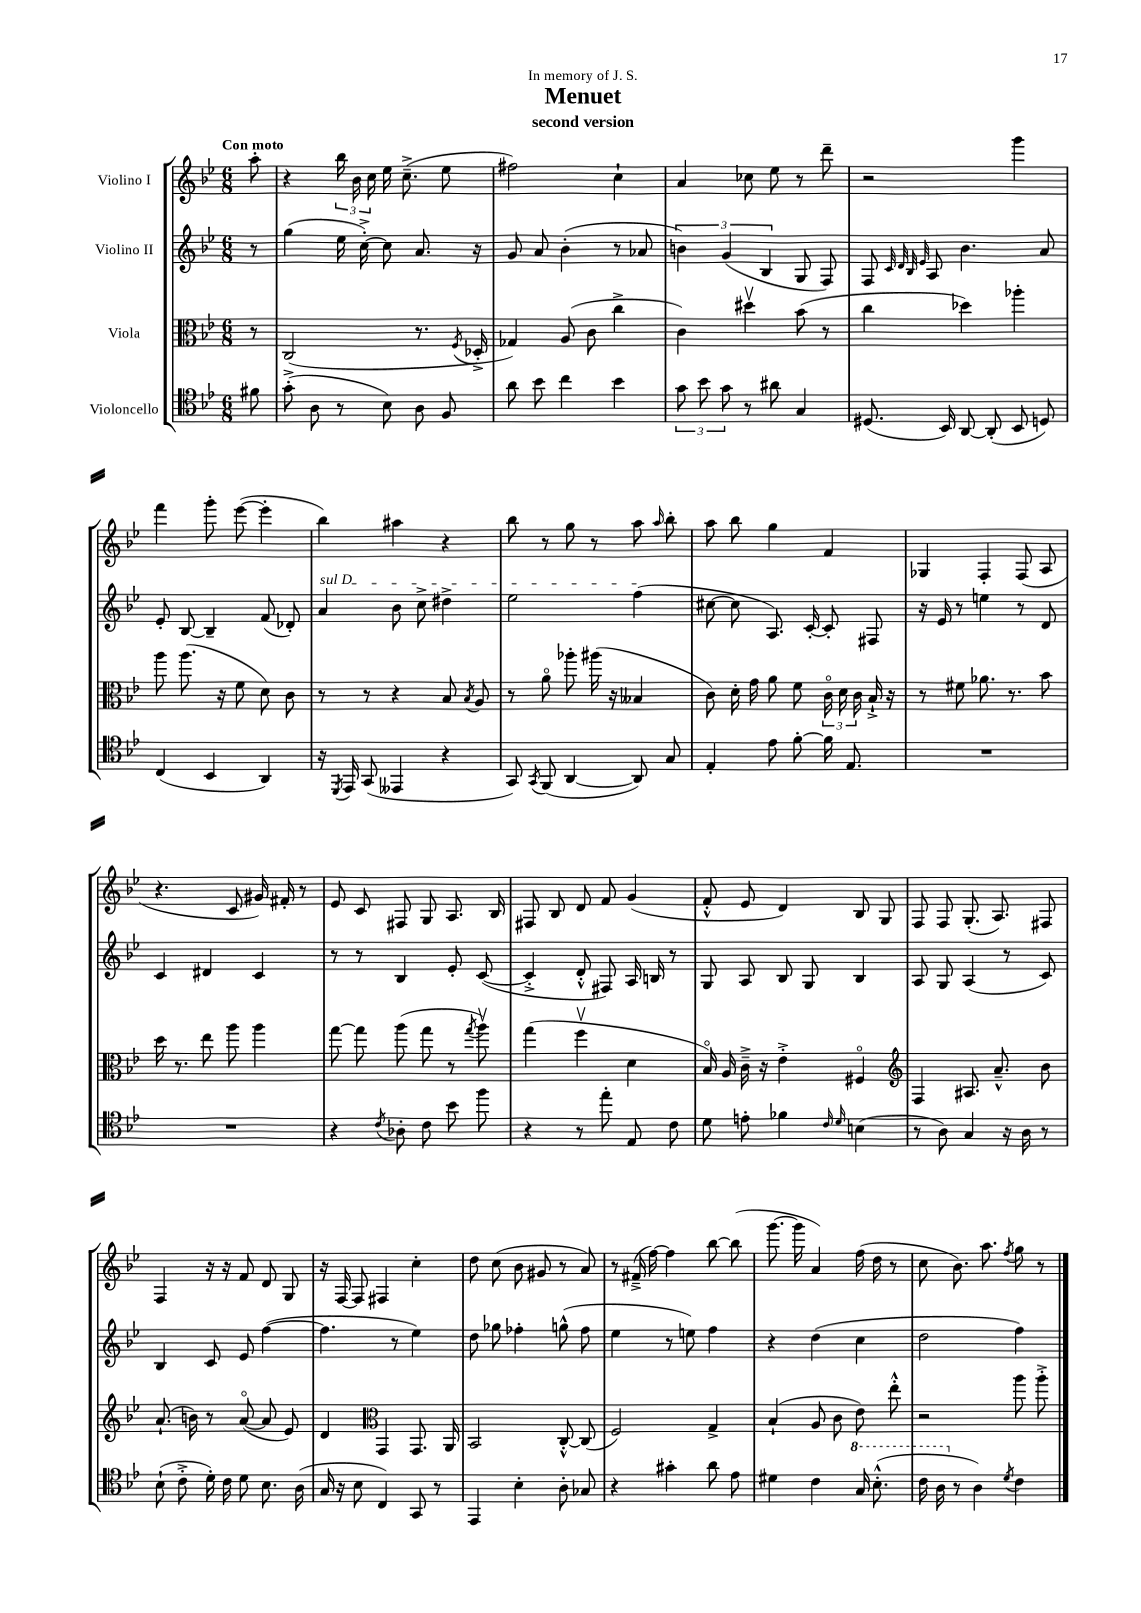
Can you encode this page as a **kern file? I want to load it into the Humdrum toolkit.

**kern	**kern	**kern	**kern
*part4	*part3	*part2	*part1
*staff4	*staff3	*staff2	*staff1
*I"Violoncello	*I"Viola	*I"Violino II	*I"Violino I
*clefC4	*clefC3	*clefG2	*clefG2
*k[b-e-]	*k[b-e-]	*k[b-e-]	*k[b-e-]
*M6/8	*M6/8	*M6/8	*M6/8
=	=	=	=
!	!	!	!LO:TX:a:B:t=Con moto
8f#X\	8r	8r	8aa'\
=1	=1	=1	=1
(8g'^\	(2C/	(4gg\	4r
8A\	.	.	.
8r	.	16ee-\	24bb-\
.	.	.	24b-\
.	.	[16cc'^\)	.
.	.	.	24cc\
8B-\)	.	8cc\]	16ee-\
.	.	.	(8.cc~^\
8A\	8.r	8.a/	.
8F/	.	.	8ee-\
.	8qF/	.	.
.	16D-X'^/	16r	.
=2	=2	=2	=2
8a\	4G-X/)	8g/	2ff#X\)
8b-\	.	8a/	.
4cc\	(8A/	(4b-'\	.
.	8c\	.	.
4b-\	4cc^\	8r	4cc`\
.	.	8a-X/	.
=3	=3	=3	=3
12g\	4c\)	6bn\)	4a/
12b-\	.	.	.
12g\	.	(6g/	.
8r	4dd#Xv\	.	8cc-X\
.	.	6B-/	.
8a#X\	.	.	8ee-\
4G/	(8b-\	8G/	8r
.	8r	8F/)	8ddd~\
=4	=4	=4	=4
(8.D#X/	4cc\	8F/	2r
.	.	32qqc/	.
.	.	32qqd/	.
.	.	32qqB-/	.
.	.	32qqe-/	.
.	.	8A/	.
16BB-/)	.	.	.
[8AA/	4dd-X\)	4.b-\	.
(8AA'/]	.	.	.
8BB-/	4aa-X'\	.	4ggg\
8Dn/)	.	8a/	.
!!LO:LB:g=z
=5	=5	=5	=5
(4C/	8aa\	8e-'/	4fff\
.	(8.aa\	[8B-/	.
4BB-/	.	4B-~/]	8ggg'\
.	16r	.	.
.	8f\	.	([8eee-\
4AA/)	8d\)	(8f/	4eee-'\]
.	8c\	8d-X'/)	.
=6	=6	=6	=6
!	!	!LO:TX:a:i:t=sul D	!
16r	8r	4a/	4bb-\)
8qDD/	.	.	.
16EE-/	.	.	.
(8GG/	8r	.	.
4EE--X/	4r	8b-\	4aa#X\
.	.	8cc^\	.
4r	8B-/	4dd#X^\	4r
.	8qB-/	.	.
.	8A/	.	.
=7	=7	=7	=7
8GG/)	8r	2ee-\	8bb-\
8qGG/	.	.	.
(8FF/	8a\	.	8r
[4AA/	8aa-X'\	.	8gg\
.	(16aa#X\	.	8r
.	16r	.	.
8AA/])	4B--X/	(4ff\	8aa\
.	.	.	16qqaa/
8G/	.	.	8bb-'\
=8	=8	=8	=8
4E-'/	8c\)	[8cc#X\	8aa\
.	16d'\	8cc#\]	8bb-\
.	16g\	.	.
8e-\	8a\	8.A/)	4gg\
[8f'\	8f\	.	.
.	.	[16c'/	.
16f\]	24c\	8c'/]	4f/
.	24d\	.	.
8.E-/	.	.	.
.	24c\	.	.
.	16B-`^/	8F#X/	.
.	16r	.	.
=9	=9	=9	=9
2.r	8r	16r	4G-X/
.	.	16e-/	.
.	8f#X\	8r	.
.	8.a-X\	4een\	4F'/
.	8.r	.	.
.	.	8r	(8F/
.	8b-\	8d/	8A/
!!LO:LB:g=z
=10	=10	=10	=10
2.r	16dd\	4c/	4.r
.	8.r	.	.
.	8ee-\	4d#X/	.
.	8aa\	.	8c/
.	4aa\	4c/	16g#X/)
.	.	.	16f#X'/
.	.	.	8r
=11	=11	=11	=11
4r	[8gg\	8r	8e-/
.	8gg\]	8r	8c/
8qc/	.	.	.
8A-X'\	(8aa\	4B-/	8F#X/
8c\	8gg\	.	8G/
8b-\	8r	8e-'/	8.A/
.	8qgg/	.	.
8ff\	8aav\)	([8c/	.
.	.	.	16B-/
=12	=12	=12	=12
4r	(4gg\	4c'^/]	8F#X/
.	.	.	8B-/
8r	4ffv\	8d'^^/	8d/
8ee-'\	.	8F#X/)	8f/
8E-/	4d\	16A/	(4g/
.	.	16Bn/	.
8c\	.	8r	.
=13	=13	=13	=13
8d\	16B-/)	8G/	8f'^^/
.	16A/	.	.
8en'\	16c~^\	8A/	8e-/
.	16r	.	.
4f-X\	4e-'^\	8B-/	4d/)
.	.	8G/	.
16qqc/	.	.	.
16qqd/	.	.	.
(4Bn\	4F#X/	4B-/	8B-/
.	.	.	8G/
=14	=14	=14	=14
*	*clefG2	*	*
8r	4F/	8A/	8F/
8A\)	.	8G/	8F/
4G/	8.A#X/	(4A/	(8.G'/
.	8.a~^^/	.	8.A/)
16r	.	8r	.
16A\	.	.	.
8r	8b-\	8c/)	8F#X/
!!LO:LB:g=z
=15	=15	=15	=15
(8B-`\	(8.a`/	4B-/	4F/
8c'^\	.	.	.
.	16bn\)	.	.
16d'\)	8r	8c/	16r
16c\	.	.	16r
8d\	([8a/	8e-/	8f/
8.B-\	8a/]	([4ff\	8d/
.	8e-/)	.	8G/
(16A\	.	.	.
=16	=16	=16	=16
16G/	4d/	4.ff\]	16r
16r	.	.	[16F/
8B-\	.	.	8F/]
*	*clefC3	*	*
4C/)	4GG/	.	4F#X/
.	.	8r	.
8GG/	8.GG/	4ee-\)	4cc'\
8r	.	.	.
.	16AA/	.	.
=17	=17	=17	=17
4EE-/	2BB-/	8dd\	8dd\
.	.	8gg-X\	(8cc\
4B-'\	.	4ff-X'\	8b-\
.	.	.	8g#X/
8A'\	[8C'^^/	(8ggn^^\	8r
8G-X/	(8C/]	8ff-\	8a/)
=18	=18	=18	=18
4r	2F/)	4ee-\	8r
.	.	.	(16f#X~^/
.	.	.	[16ff\)
4g#X'\	.	8r	4ff\]
.	.	8een\)	.
8a\	4G^/	4ff\	[8bb-\
8e-\	.	.	(8bb-\]
=19	=19	=19	=19
4d#X\	(4B-`/	4r	[8.ggg\
.	.	.	16ggg\]
4c\	8A/	(4dd\	4a/)
.	8c\	.	.
*8va	*	*	*
16g/	8e-\)	4cc\	(16ff\
(8.b-'^^\	.	.	16dd\
.	8ee-'^^\	.	8r
=20	=20	=20	=20
16cc\	2r	2dd\	8cc\
16a\	.	.	.
*X8va	*	*	*
8r	.	.	8.b-\)
4A\)	.	.	.
.	.	.	8.aa\
8qd/	.	.	8qff/
4c\	8aa\	4ff\)	8gg\
.	8aa'^\	.	8r
==	==	==	==
*-	*-	*-	*-
